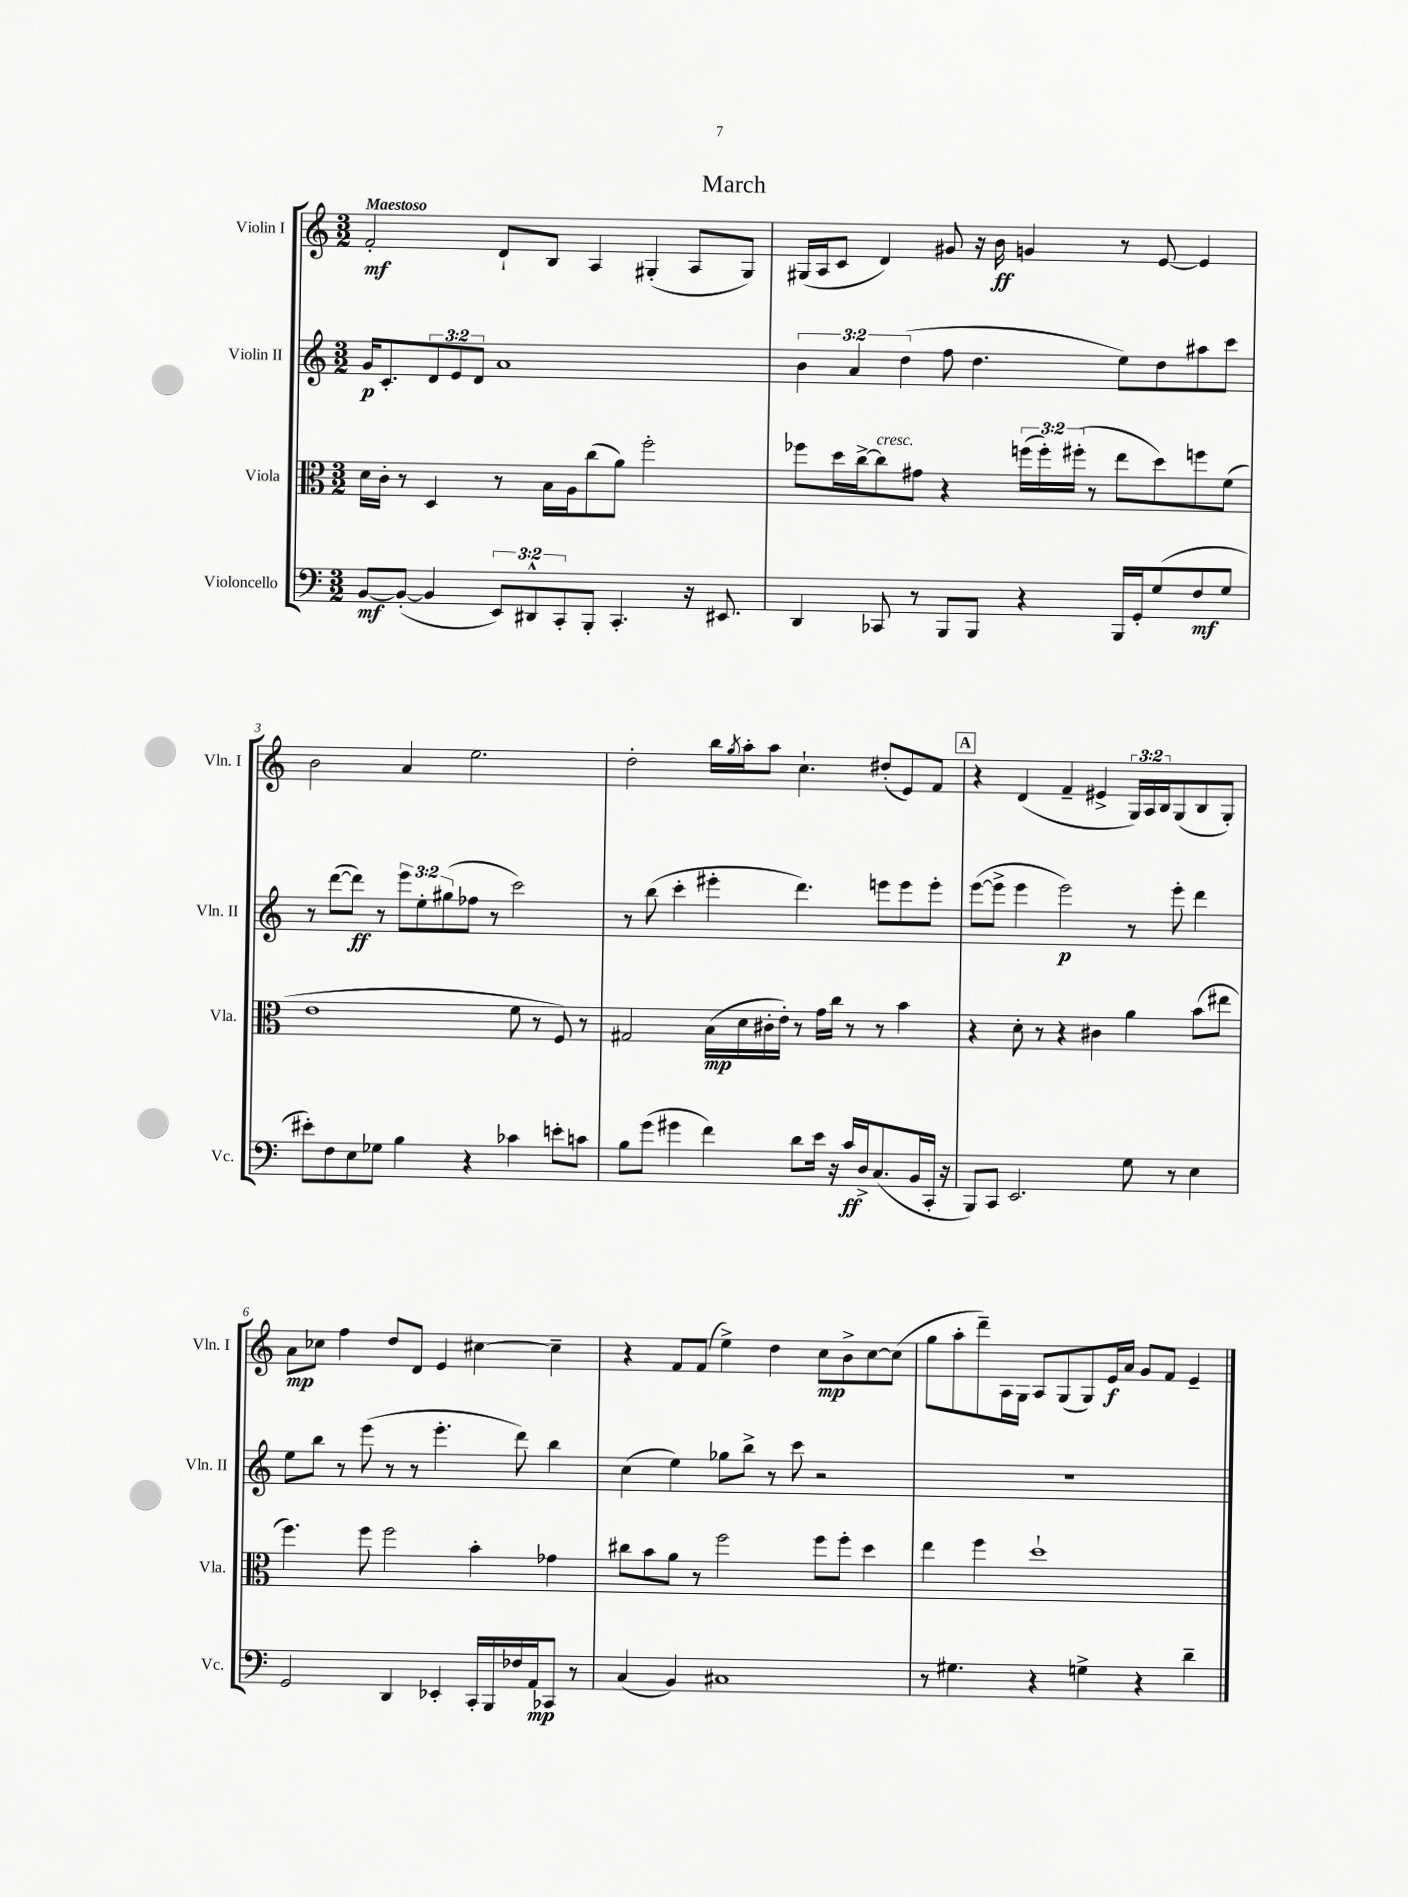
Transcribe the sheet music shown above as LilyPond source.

\header { title = "March" }
<<
\new StaffGroup <<
\new Staff = "s0" \with { instrumentName = "Violin I" shortInstrumentName = "Vln. I" } {
    \clef treble \key c \major \numericTimeSignature \time 3/2 \override Staff.TupletNumber.text = #tuplet-number::calc-fraction-text \tempo "Maestoso"
    f'2-.\mf d'8-! b8 a4 gis4-.( a8 gis8) |
    gis16( a16 c'8 d'4) gis'8 r16 b'16\ff g'4 r8 e'8~ e'4 |
    b'2 a'4 e''2. |
    d''2-. b''16 \acciaccatura { g''8 } a''16-. a''8 c''4.-! dis''8-.( e'8) f'8 |
    \mark \markup { \box "A" } r4 d'4( f'4-- eis'4-> \tuplet 3/2 { g16) a16 b16 } g8( b8 g8-.) |
    a'8\mp ces''8 f''4 d''8 d'8 e'4 cis''4~ cis''4-- |
    r4 f'8 f'8( e''4->) d''4 c''8\mp b'8-> c''8~ c''8( |
    g''8 a''8-. d'''8--) a16 g16 a8 g8( g8) e'16\f a'16 g'8 f'8 e'4-- \bar "|." |
}
\new Staff = "s1" \with { instrumentName = "Violin II" shortInstrumentName = "Vln. II" } {
    \clef treble \key c \major \numericTimeSignature \time 3/2 \override Staff.TupletNumber.text = #tuplet-number::calc-fraction-text
    g'16\p c'8.-. \tuplet 3/2 { d'8 e'8 d'8 } a'1 |
    \tuplet 3/2 { b'4 a'4 d''4( } f''8 d''4. e''8) d''8 ais''8 c'''8 |
    r8 d'''8~( d'''8\ff) r8 \tuplet 3/2 { e'''8 e''8-. gis''8( } fes''8 r8 c'''2) |
    r8 b''8( c'''4-. eis'''4-. d'''4.) e'''8 e'''8 e'''8-. |
    \mark \markup { \box "A" } e'''8~( e'''8-> e'''4 e'''2\p) r8 e'''8-. d'''4 |
    e''8 b''8 r8 e'''8( r8 r8 e'''4.-. d'''8) b''4 |
    c''4( e''4) ges''8 b''8-> r8 c'''8 r2 |
    R1. \bar "|." |
}
\new Staff = "s2" \with { instrumentName = "Viola" shortInstrumentName = "Vla." } {
    \clef alto \key c \major \numericTimeSignature \time 3/2 \override Staff.TupletNumber.text = #tuplet-number::calc-fraction-text
    d'16 c'16-. r8 d4 r8 b16 a16 c''8( a'8) f''2-. |
    fes''8 d''16 c''16~-> c''8^\markup { \italic "cresc." } gis'8 r4 \tuplet 3/2 { f''16( f''16-.) fis''16-.( } r8 e''8 d''8) f''8 f'8( |
    e'1 f'8 r8 f8) r8 |
    gis2 b16\mp( d'16 cis'16-. e'16-.) r8 g'16 c''16 r8 r8 b'4 |
    \mark \markup { \box "A" } r4 d'8-. r8 r4 cis'4 a'4 b'8( eis''8 |
    f''4.) f''8 f''2 b'4-. ges'4 |
    cis''8 b'8 a'8 r8 f''2 f''8 f''8-. d''4 |
    e''4 f''4 d''1-! \bar "|." |
}
\new Staff = "s3" \with { instrumentName = "Violoncello" shortInstrumentName = "Vc." } {
    \clef bass \key c \major \numericTimeSignature \time 3/2 \override Staff.TupletNumber.text = #tuplet-number::calc-fraction-text
    b,8~\mf b,8~-.( b,4 \tuplet 3/2 { e,8) dis,8-^ c,8-. } b,,8-. c,4.-. r16 eis,8. |
    d,4 ces,8 r8 b,,8 b,,8 r4 b,,16 g,16-. g8( f8\mf g8 |
    eis'8-.) f8 e8 ges8 b4 r4 ces'4 e'8-. c'8 |
    b8 g'8( gis'4 f'4) d'8 e'16 r16 c'16\ff d16-> c8.( b,16 c,16-. r16 |
    \mark \markup { \box "A" } b,,8) c,8 e,2. g8 r8 e4 |
    g,2 d,4 ees,4-. c,16-. b,,16 fes16 a,16\mp ces,8 r8 |
    c4( b,4) cis1 |
    r8 gis4. r4 g4-> r4 d'4-- \bar "|." |
}
>>
>>
